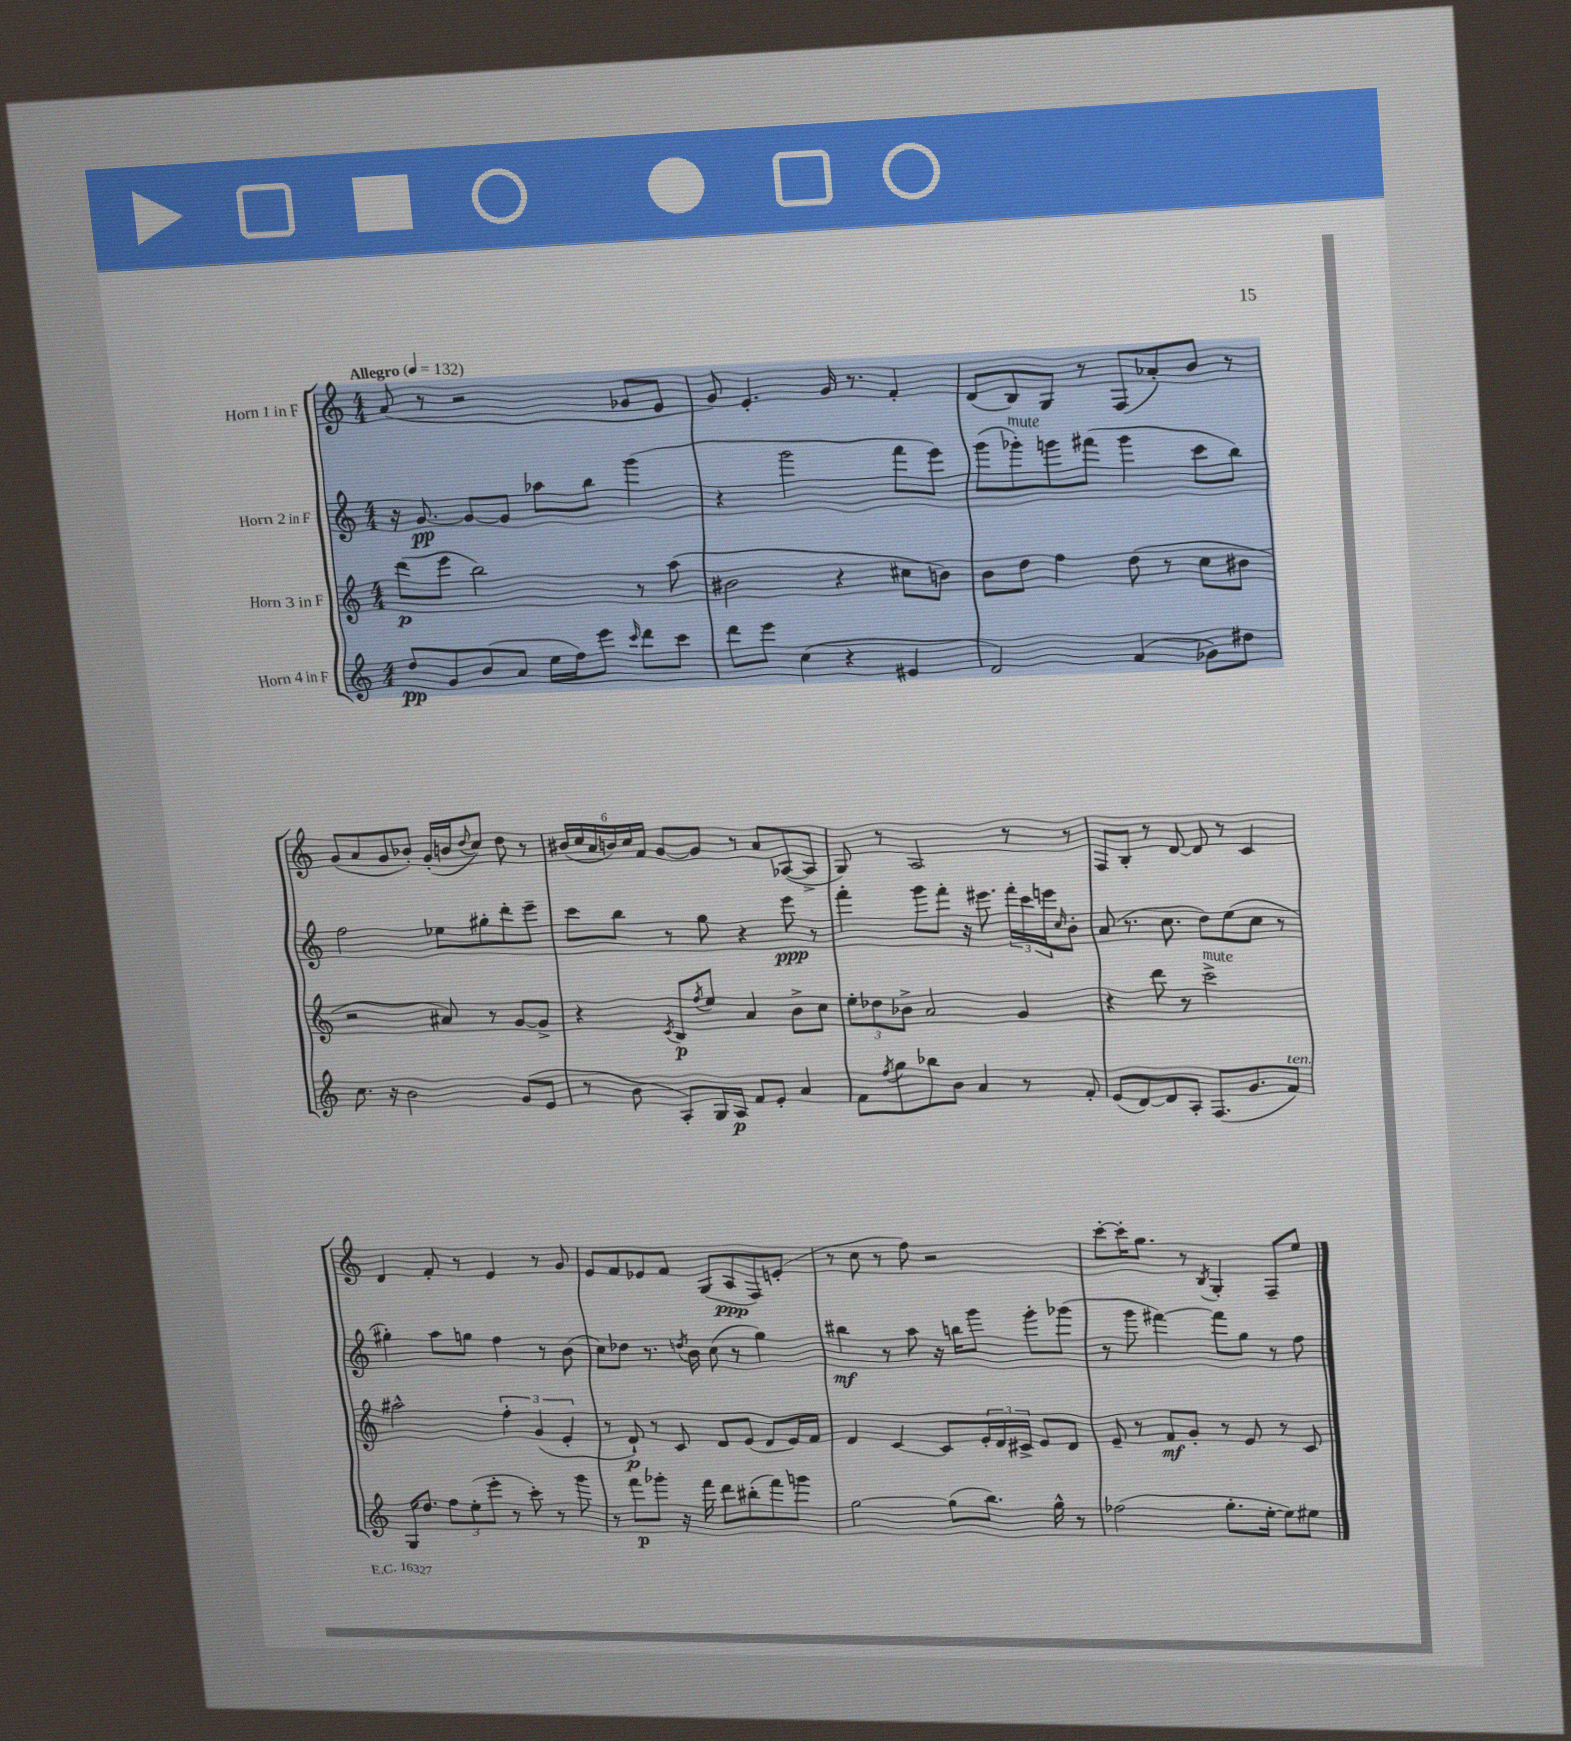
<<
\new StaffGroup <<
\new Staff = "s0" \with { instrumentName = "Horn 1 in F" } {
    \clef treble \key c \major \numericTimeSignature \time 4/4 \tempo "Allegro" 4 = 132
    a'8( r8 r2 ges'8 e'8 |
    g'8) e'4.-. g'16 r8. f'4-. |
    d'8( b8) g8 r8 f8( aes'8-.) b'8 r8 |
    g'8( a'8 g'8 bes'8-.) g'16-.( b'16 \appoggiatura { d''8 } c''8) d''8 r8 |
    \tuplet 6/4 { bis'16( c''16 a'16 b'16) c''16 f'16 } g'8~ g'8 r8 a'8 aes8~( aes8-> |
    g8) r8 a2 r8 r8 |
    f8 b8-. r8 d'8~ d'8 r8 c'4 |
    d'4 f'8-. r8 e'4 r8 g'8 |
    e'8 f'8 ees'8 f'8 g8( a8\ppp f8) e'8-.( |
    r8 c''8 r8 f''8) r2 |
    c'''8~-. c'''16-. g''8. r8 \acciaccatura { b8 } g4-. f8-- e''8 \bar "|." |
}
\new Staff = "s1" \with { instrumentName = "Horn 2 in F" } {
    \clef treble \key c \major \numericTimeSignature \time 4/4
    r16 g'8.~\pp g'8~ g'8 aes''8 b''8 g'''4( |
    r4 g'''2 f'''8 e'''8) |
    g'''8( ges'''8-.^\markup { \italic "mute" }) g'''8 fis'''8( g'''4 c'''8 b''8) |
    f''2 ees''8 gis''8-. d'''8-. e'''8-- |
    c'''8 b''8 r8 g''8 r4 e'''8\ppp r8 |
    f'''4-. g'''8 f'''8-. r16 eis'''8. \tuplet 3/2 { f'''16-. c'''16 e'''16 } \grace { c''16 } b'8-. |
    a'8( r8. c''8. d''8) e''8( c''8 r8 |
    gis''4-.) a''8 g''8 f''4 r8 b'8( |
    c''8) des''8 r8. \acciaccatura { d''8 } b'16 c''8( r8 g''4) |
    bis''4\mf r8 a''8 r16 b''16 g'''8 g'''8-. ges'''8( |
    r8 g'''8 fis'''4~) fis'''8 g''8 r8 f''8 \bar "|." |
}
\new Staff = "s2" \with { instrumentName = "Horn 3 in F" } {
    \clef treble \key c \major \numericTimeSignature \time 4/4
    d'''8\p( e'''8 b''2) r8 a''8( |
    bis'2 r4 cis''8 b'8) |
    b'8 d''8 f''4 d''8( r8 c''8 bis'8 |
    r2 ais'8) r8 g'8~ g'8-> |
    r4 \acciaccatura { c'8 } b8\p \acciaccatura { f''8 } e''8 a'4 b'8-> c''8 |
    \tuplet 3/2 { e''8-. des''8 bes'8-> } a'2 g'4 |
    r4 d'''8 r8 c'''2->^\markup { \italic "mute" } |
    ais''2-^ \tuplet 3/2 { f''4-. g'4( e'4-. } |
    r8 d'8-!\p) r8 c'8 d'8 e'8( d'8 e'16) f'16 |
    d'4 c'4~ c'8 \tuplet 3/2 { e'16-. d'16 cis'16-> } e'8 d'8 |
    e'8-- r8 f'8\mf g'8-. r8 e'8 r8 c'8 \bar "|." |
}
\new Staff = "s3" \with { instrumentName = "Horn 4 in F" } {
    \clef treble \key c \major \numericTimeSignature \time 4/4
    d''8\pp g'8 b'8( a'8 e''16 f''16) e'''8 \grace { c'''16 } d'''8 c'''8 |
    d'''8 e'''8 c''4( r4 eis'4 |
    d'2) f'4( ges'8) dis''8 |
    c''8. r16 b'2 g'8( e'8 |
    r8 b'8 a8-.) g16 a16\p f'8 e'8-. a'4 |
    f'8 \acciaccatura { f''8 } g''8 bes''8 b'8 a'4 r8 f'8-. |
    e'8( d'8~) d'8 a8-. f8.( g'8. f'8^\markup { \italic "ten." }) |
    g16 d''8. \tuplet 3/2 { f''8 e''8-.( e'''8-. } r8 c'''8-.) r8 g'''8 |
    r8 f'''8\p ges'''8-. r16 f'''16 d'''8 bis''8-.( f'''8) g'''8 |
    g''2~ g''8( b''8.) g''16-^ r8 |
    fes''2( g''8.-. e''16~-. e''8) eis''8 \bar "|." |
}
>>
>>
\layout { \context { \Score \remove "Bar_number_engraver" } }
